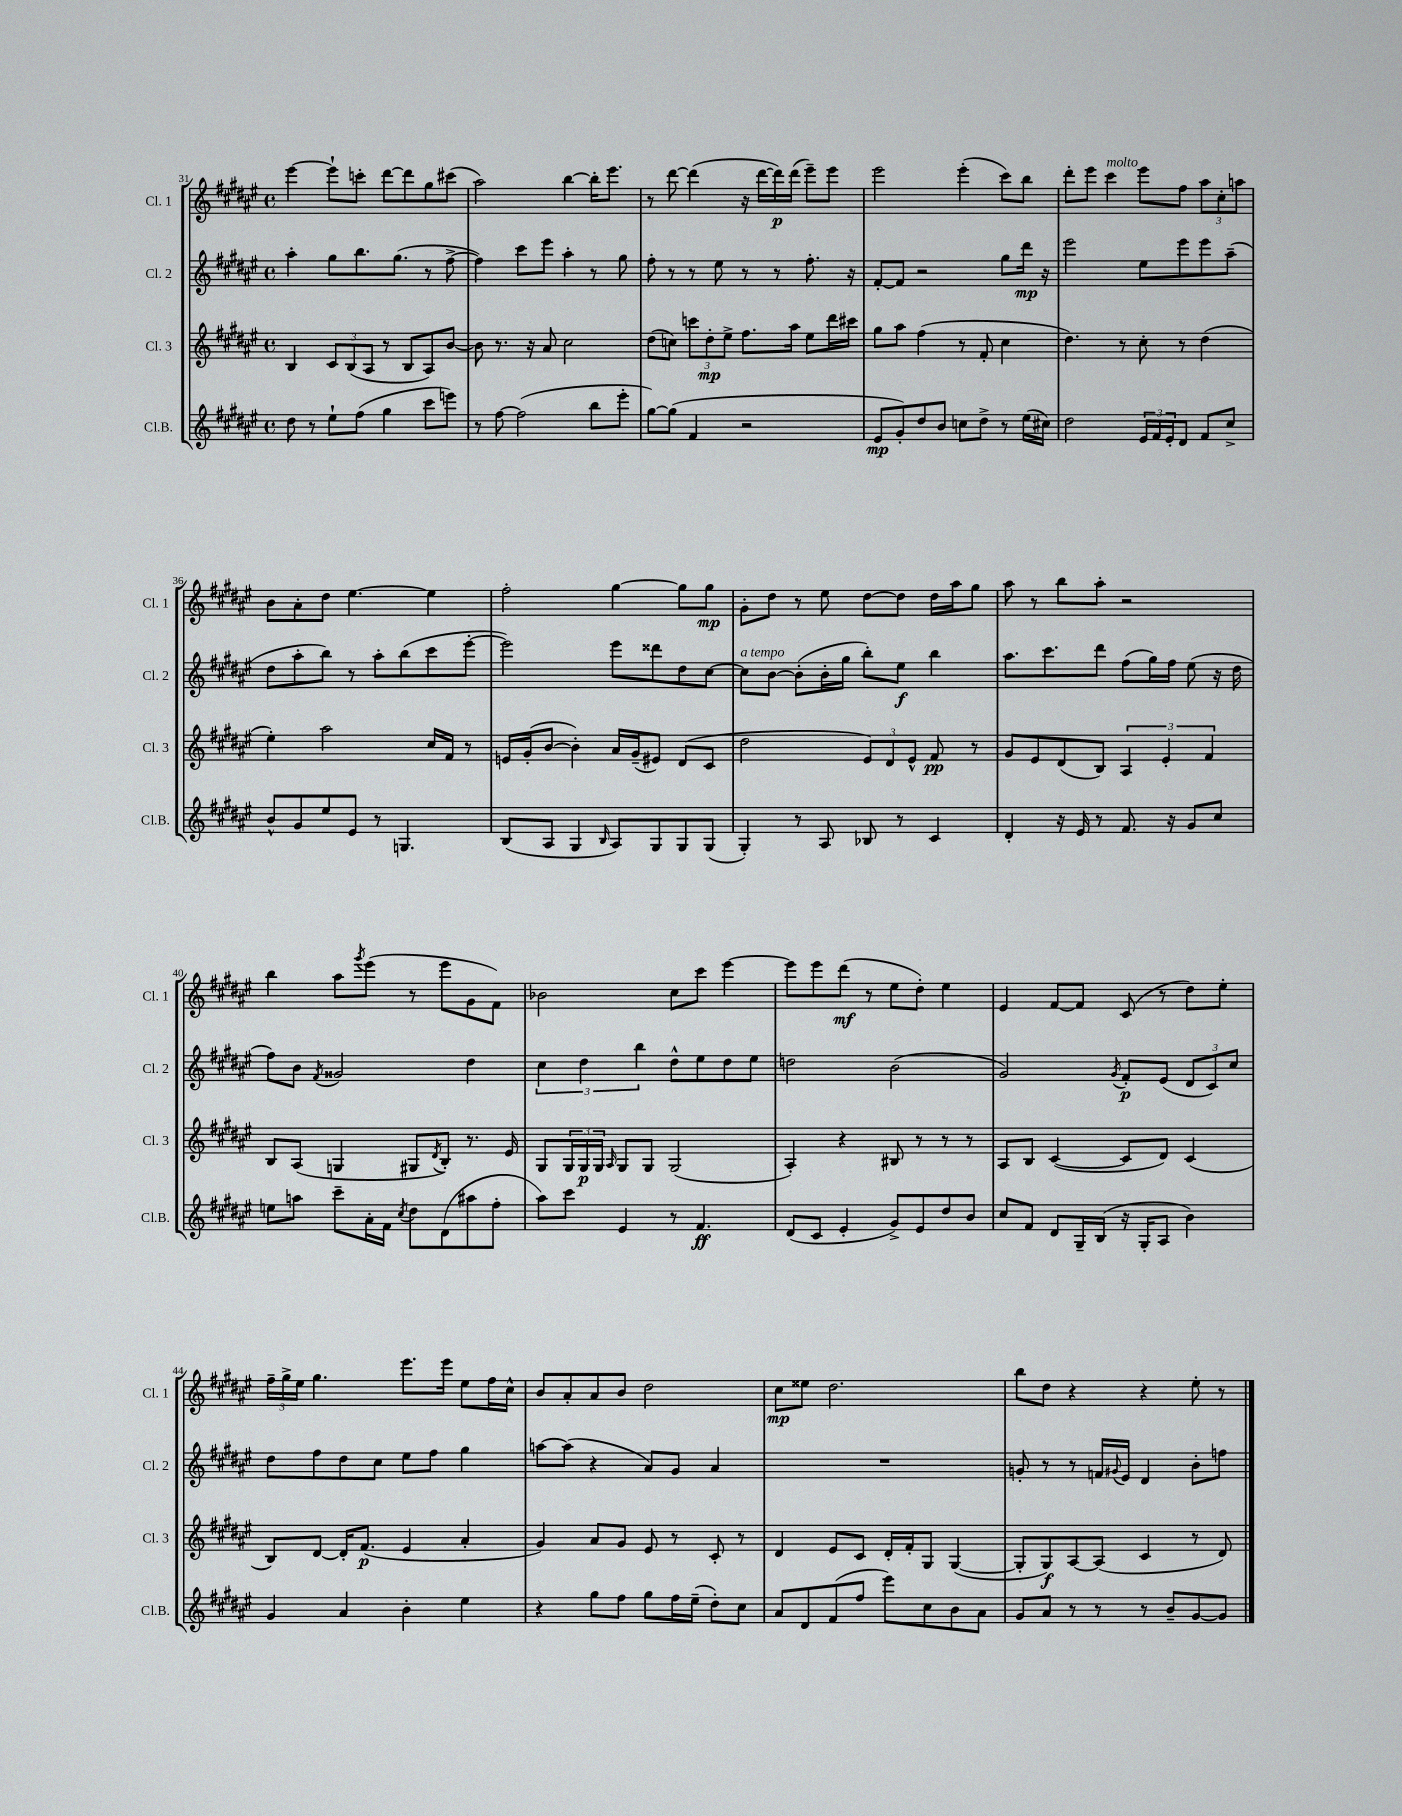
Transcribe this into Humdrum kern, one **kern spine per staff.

**kern	**kern	**kern	**kern
*staff4	*staff3	*staff2	*staff1
*clefG2	*clefG2	*clefG2	*clefG2
*k[f#c#g#d#a#e#]	*k[f#c#g#d#a#e#]	*k[f#c#g#d#a#e#]	*k[f#c#g#d#a#e#]
*M4/4	*M4/4	*M4/4	*M4/4
*met(c)	*met(c)	*met(c)	*met(c)
8dd#\	4B/	4aa#'\	[4eee#\
8r	.	.	.
8ee#`\L	12c#/L	8gg#\L	8eee#`\]L
.	(12B/	.	.
(8ff#\J	.	8.bb\	8ccc'\J
.	12A#/J	.	.
4gg#\	8r	.	[8ddd#\L
.	.	(8.gg#\J	.
.	8B/L	.	8ddd#\]
8ccc#\L	8A#/)	8r	8gg#\
8eee\J)	[8b/J	[8ff#^\	(8ccc#\J
=	=	=	=
8r	8b\]	4ff#\])	2aa#\)
[8ff#\	8.r	.	.
(2ff#\]	.	8ccc#\L	.
.	16r	.	.
.	8a#/	8eee#\J	.
.	2cc#\	4aa#'\	[4bb\
8bb\L	.	8r	16bb'\]LK
.	.	.	8.eee#\J
8eee#'\J	.	8gg#\	.
=	=	=	=
[8gg#\L)	(8dd#\L	8ff#'\	8r
(8gg#\]J	8cc\J)	8r	[8ddd#\
4f#/	12ccc\L	8r	(4ddd#\]
.	12dd#'\	.	.
.	.	8ee#\	.
.	12ee#^\J	.	.
2r	8.ff#\L	8r	16r
.	.	.	[16ddd#\LL
.	.	8r	16ddd#\])
.	16aa#\Jk	.	(16ddd#\JJ
.	8ee#\L	8.ff#'\	8eee#~\L)
.	16ddd#\L	.	8eee#\J
.	16ccc#\JJ	16r	.
=	=	=	=
8e#/L	8gg#\L	[8f#'/L	2eee#\
8g#'/)	8aa#\J	8f#/]J	.
8dd#/	(4ff#\	2r	.
8b/J	.	.	.
8cc\L	8r	.	(4eee#'\
8dd#^\J	8f#'/	.	.
8r	4cc#\	8gg#\L	8ccc#\L)
(16ee#\LL	.	16ddd#\Jk	8bb\J
16cc#\JJ)	.	16r	.
=	=	=	=
2dd#\	4.dd#\)	2eee#\	8ddd#'\L
.	.	.	8eee#\J
.	.	.	4ccc#\
.	8r	.	.
24e#/LL	8cc#'\	8ee#\L	8eee#\L
24f#/	.	.	.
24e#'/J	.	.	.
8d#/J	8r	8eee#\	8ff#\J
8f#/L	(4dd#\	8eee#\	12aa#\L
.	.	.	12cc#'\
8cc#^/J	.	(8aa#~\J	.
.	.	.	12aa\J
=	=	=	=
8b^^/L	4ee#'\)	8dd#\L	8b\L
8g#/	.	8aa#'\	8a#'\
8ee#/	2aa#\	8bb\J)	8dd#\J
8e#/J	.	8r	[4.ee#\
8r	.	8aa#'\L	.
4.G/	.	(8bb\	.
.	16cc#/LL	8ccc#\	4ee#\]
.	16f#/JJ	.	.
.	8r	[8eee#'\J	.
=	=	=	=
(8B/L	16e/LL	2eee#\])	2ff#'\
.	(16g#'/J	.	.
8A#/J	[8b/J	.	.
4G#/	4b'\])	.	.
16qqB/	.	.	.
8A#/L)	16a#/LL	8eee#\L	[4gg#\
.	(16g#~/J	.	.
8G#/	8e#/J)	8ddd##\	.
8G#/	(8d#/L	8dd#\	8gg#\]L
(8G#/J	8c#/J	[8cc#\J	8gg#\J
=	=	=	=
4G#'/)	2dd#\	8cc#\]L	8g#'\L
.	.	[8b\J	8dd#\J
8r	.	(8b'\]L	8r
8A#/	.	16b'\L	8ee#\
.	.	16gg#\JJ	.
8B-/	12e#/L)	8bb'\L)	[8dd#\L
.	12d#/	.	.
8r	.	8ee#\J	8dd#\]J
.	12e#^^/J	.	.
4c#/	8f#/	4bb\	16dd#\LL
.	.	.	16aa#\J
.	8r	.	8gg#\J
=	=	=	=
4d#'/	8g#/L	8.aa#\L	8aa#\
.	8e#/	.	8r
.	.	8.ccc#\	.
16r	(8d#/	.	8bb\L
16e#/	.	.	.
8r	8B/J)	8ddd#\J	8aa#'\J
8.f#/	6A#/	(8ff#\L	2r
.	.	16gg#\L)	.
.	6e#'/	.	.
16r	.	16ff#\JJ	.
8g#/L	.	(8ee#\	.
.	6f#/	.	.
8cc#/J	.	16r	.
.	.	16dd#\	.
=	=	=	=
8ee\L	8B/L	8ff#\L)	4bb\
8aa\J	(8A#/J	8b\J	.
.	.	8qf#/	.
8ccc#~\L	4G/	2g##/	8aa#\L
.	.	.	8qggg#/
16a#'\L	.	.	(8eee#\J
16f#\JJ	.	.	.
8qcc#/	.	.	.
8dd#\L	8G#/L	.	8r
.	8qd#/	.	.
(8d#\	8B'/J)	.	8eee#\L
8aa#\	8.r	4dd#\	8g#\
8ff#'\J	.	.	8f#\J)
.	16e#/	.	.
=	=	=	=
8aa#\L)	8G#/L	6cc#\	2b-\
8ccc#\J	24G#/L	.	.
.	24G#/	6dd#\	.
.	24G#/JJ	.	.
.	16qqA#/	.	.
4e#/	8G#/L	.	.
.	.	6bb\	.
.	8G#/J	.	.
8r	(2G#/	8dd#^^\L	8cc#\L
4.f#/	.	8ee#\	8ccc#\J
.	.	8dd#\	[4eee#\
.	.	8ee#\J	.
=	=	=	=
(8d#/L	4A#'/)	2dd\	8eee#\]L
8c#/J	.	.	8eee#\
4e#'/	4r	.	(8ddd#\J
.	.	.	8r
8g#^/L)	8B#/	(2b\	8ee#\L
8e#/	8r	.	8dd#'\J)
8dd#/	8r	.	4ee#\
8b/J	8r	.	.
=	=	=	=
8cc#/L	8A#/L	2g#/)	4e#/
8f#/J	8B/J	.	.
8d#/L	([4c#/	.	[8f#/L
16G#~/L	.	.	8f#/]J
(16B/JJ	.	.	.
.	.	8qg#/	.
16r	8c#/]L	8f#'/L	(8c#/
16G#'/LK	.	.	.
8A#/J	8d#/J)	(8e#/J	8r
4b\)	(4c#/	12d#/L	8dd#\L)
.	.	12c#/)	.
.	.	.	8ee#'\J
.	.	12cc#/J	.
=	=	=	=
4g#/	8B/L)	8dd#\L	24ff#~\LL
.	.	.	24gg#^\
.	.	.	24ee#\JJ
.	[8d#/J	8ff#\	4.gg#\
4a#/	16d#'/]LK	8dd#\	.
.	(8.f#/J	.	.
.	.	8cc#\J	.
4b'\	4e#/	8ee#\L	8.eee#\L
.	.	8ff#\J	.
.	.	.	16eee#\Jk
4ee#\	4a#'/	4gg#\	8ee#\L
.	.	.	16ff#\L
.	.	.	16cc#^^\JJ
=	=	=	=
4r	4g#/)	[8aa\L	8b/L
.	.	(8aa\]J	8a#'/
8gg#\L	8a#/L	4r	8a#/
8ff#\J	8g#/J	.	8b/J
8gg#\L	8e#/	8a#/L)	2dd#\
16ff#\L	8r	8g#/J	.
(16ee#~\JJ	.	.	.
8dd#'\L)	8c#'/	4a#/	.
8cc#\J	8r	.	.
=	=	=	=
8a#/L	4d#/	1r	8cc#\L
8d#/	.	.	8ee##\J
(8f#/	8e#/L	.	2.dd#\
8ff#/J	8c#/J	.	.
8eee#\L)	16d#'/LL	.	.
.	16f#'/J	.	.
8cc#\	8G#/J	.	.
8b\	([4G#/	.	.
8a#\J	.	.	.
=	=	=	=
8g#/L	8G#'/]L	8g'/	8bb\L
8a#/J	8G#/)	8r	8dd#\J
8r	[8A#/	8r	4r
8r	(8A#/]J	16f/LL	.
.	.	8qqg#/	.
.	.	16e#/JJ	.
8r	4c#/	4d#/	4r
8b~/L	.	.	.
[8g#/	8r	8b'\L	8ee#'\
8g#/]J	8d#/)	8ff\J	8r
==	==	==	==
*-	*-	*-	*-
